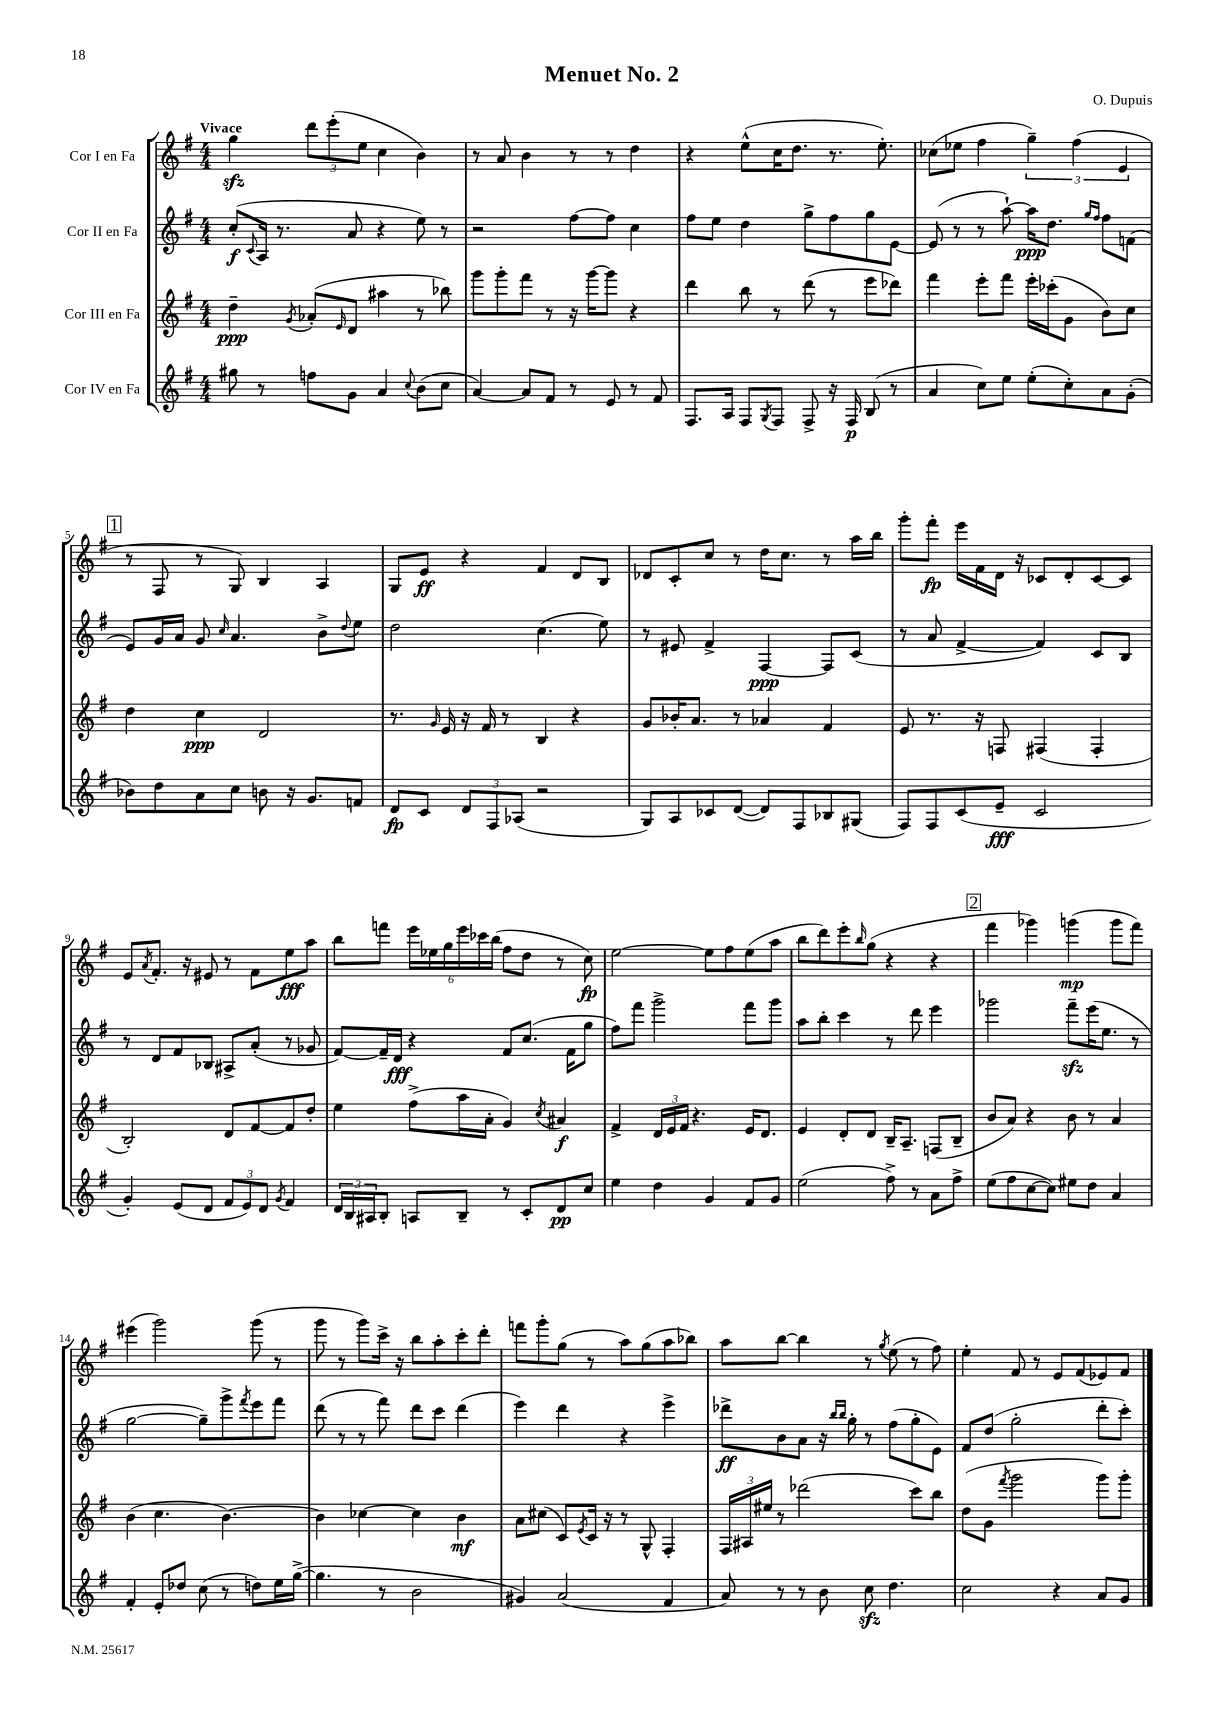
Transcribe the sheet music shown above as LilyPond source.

\header { title = "Menuet No. 2" composer = "O. Dupuis" }
<<
\new StaffGroup <<
\new Staff = "s0" \with { instrumentName = "Cor I en Fa" } {
    \clef treble \key g \major \numericTimeSignature \time 4/4 \tempo "Vivace"
    g''4\sfz \tuplet 3/2 { d'''8 e'''8-.( e''8 } c''4 b'4) |
    r8 a'8 b'4 r8 r8 d''4 |
    r4 e''8-^( c''16 d''8. r8. e''8.-.) |
    ces''8( ees''8 fis''4 \tuplet 3/2 { g''4--) fis''4( e'4 } |
    \mark \markup { \box "1" } r8 fis8 r8 g8) b4 a4 |
    g8 e'8\ff r4 fis'4 d'8 b8 |
    des'8 c'8-. c''8 r8 d''16 c''8. r8 a''16 b''16 |
    g'''8-. fis'''8-.\fp e'''16 fis'16 d'16 r16 ces'8 d'8-. ces'8~ ces'8 |
    e'8 \acciaccatura { a'8 } fis'8.-. r16 eis'8 r8 fis'8 e''8\fff a''8 |
    b''8 f'''8 \tuplet 6/4 { e'''16 ees''16 g''16 e'''16 ces'''16 b''16( } fis''8 d''8 r8 c''8\fp) |
    e''2~ e''8 fis''8 e''8( a''8 |
    b''8 d'''8) e'''8-. \grace { b''16 } g''8( r4 r4 |
    \mark \markup { \box "2" } fis'''4 ges'''4) g'''4\mp( g'''8 fis'''8) |
    eis'''4( g'''2) g'''8( r8 |
    g'''8 r8 g'''8) c'''16-> r16 b''8 a''8-. c'''8-. d'''8-. |
    f'''8 g'''8-. g''8( r8 a''8) g''8( a''8 bes''8) |
    a''8 b''8~ b''4 r8 \acciaccatura { g''8 } e''8( r8 fis''8) |
    e''4-. fis'8 r8 e'8 fis'8( ees'8) fis'8 \bar "|." |
}
\new Staff = "s1" \with { instrumentName = "Cor II en Fa" } {
    \clef treble \key g \major \numericTimeSignature \time 4/4
    c''8-.\f( \appoggiatura { c'8 } a16 r8. a'8 r4 e''8) r8 |
    r2 fis''8~ fis''8 c''4 |
    fis''8 e''8 d''4 g''8-> fis''8 g''8 e'8~ |
    e'8( r8 r8 a''8~-!) a''16\ppp d''8. \grace { g''16 fis''16 } fis''8 f'8( |
    \mark \markup { \box "1" } e'8) g'16 a'16 g'8 \grace { c''16 } a'4. b'8-> \appoggiatura { d''8 } e''8 |
    d''2 c''4.( e''8) |
    r8 eis'8 fis'4-> fis4~\ppp fis8 c'8( |
    r8 a'8 fis'4~-> fis'4) c'8 b8 |
    r8 d'8 fis'8 bes8 ais8-> a'8-.( r8 ges'8 |
    fis'8~) fis'16-- d'16\fff r4 fis'8 c''8.( fis'16 g''8 |
    fis''8) fis'''8 g'''2-> fis'''8 g'''8 |
    a''8 b''8-. c'''4 r8 d'''8 e'''4 |
    \mark \markup { \box "2" } ges'''2 fis'''8--\sfz e'''16( e''8. r8 |
    g''2~ g''8--) g'''8-> \acciaccatura { fis'''8 } e'''8 fis'''8 |
    d'''8( r8 r8 fis'''8) d'''8 c'''8 d'''4( |
    e'''4) d'''4 r4 e'''4-> |
    des'''8->\ff b'8 a'8 r16 \grace { b''16 b''16 } g''16-. r8 fis''8( g''8-. e'8) |
    fis'8 d''8( g''2-. d'''8-. c'''8-.) \bar "|." |
}
\new Staff = "s2" \with { instrumentName = "Cor III en Fa" } {
    \clef treble \key g \major \numericTimeSignature \time 4/4
    d''4--\ppp \acciaccatura { g'8 } aes'8-.( \grace { e'16 } d'8 ais''4 r8 bes''8) |
    g'''8 g'''8-. fis'''8 r8 r16 g'''16~ g'''8 r4 |
    d'''4 b''8 r8 d'''8( r8 e'''8 des'''8) |
    fis'''4 e'''8-. fis'''8 e'''16-. ces'''16-.( g'8 b'8) c''8 |
    \mark \markup { \box "1" } d''4 c''4\ppp d'2 |
    r8. \grace { g'16 } e'16 r16 fis'16 r8 b4 r4 |
    g'8 bes'16-. a'8. r8 aes'4 fis'4 |
    e'8 r8. r16 f8 fis4( fis4-. |
    b2-.) d'8 fis'8~ fis'8 d''8-. |
    e''4 fis''8->( a''16 a'16-. g'4) \acciaccatura { c''8 } ais'4\f |
    fis'4-> \tuplet 3/2 { d'16 e'16 fis'16 } r4. e'16 d'8. |
    e'4 d'8-. d'8 b16-- a8.-- f8( b8-- |
    \mark \markup { \box "2" } b'8 a'8) r4 b'8 r8 a'4 |
    b'4( c''4. b'4.~) |
    b'4 ces''4~ ces''4 b'4\mf |
    a'8 cis''8( c'8) \acciaccatura { e'8 } c'16 r16 r8 g8-^ fis4-. |
    \tuplet 3/2 { fis16 ais16 eis''16 } r8 des'''2( c'''8) b''8 |
    d''8( g'8 \acciaccatura { fis'''8 } g'''2 g'''8) g'''8-. \bar "|." |
}
\new Staff = "s3" \with { instrumentName = "Cor IV en Fa" } {
    \clef treble \key g \major \numericTimeSignature \time 4/4
    gis''8 r8 f''8 g'8 a'4 \appoggiatura { c''8 } b'8( c''8 |
    a'4~) a'8 fis'8 r8 e'8 r8 fis'8 |
    fis8. a16 fis8 \acciaccatura { g8 } fis8 fis8-> r16 fis16\p b8( r8 |
    a'4 c''8) e''8 e''8-.( c''8-.) a'8 g'8-.( |
    \mark \markup { \box "1" } bes'8) d''8 a'8 c''8 b'8 r16 g'8. f'8 |
    d'8\fp c'8 \tuplet 3/2 { d'8 fis8 aes8( } r2 |
    g8) a8 ces'8 d'8~( d'8) fis8 bes8 gis8( |
    fis8) fis8 c'8( e'8--\fff c'2 |
    g'4-.) e'8( d'8 \tuplet 3/2 { fis'8 e'8) d'8 } \acciaccatura { g'8 } fis'4 |
    \tuplet 3/2 { d'16 b16 ais16 } b8-. a8 b8-- r8 c'8-. d'8\pp c''8 |
    e''4 d''4 g'4 fis'8 g'8 |
    e''2( fis''8->) r8 a'8 fis''8-> |
    \mark \markup { \box "2" } e''8( fis''8 c''8~ c''8) eis''8 d''8 a'4 |
    fis'4-. e'8-. des''8 c''8( r8 d''8) e''16 g''16~->( |
    g''4. r8 b'2 |
    gis'4) a'2( fis'4 |
    a'8) r8 r8 b'8 c''8\sfz d''4. |
    c''2 r4 a'8 g'8 \bar "|." |
}
>>
>>
